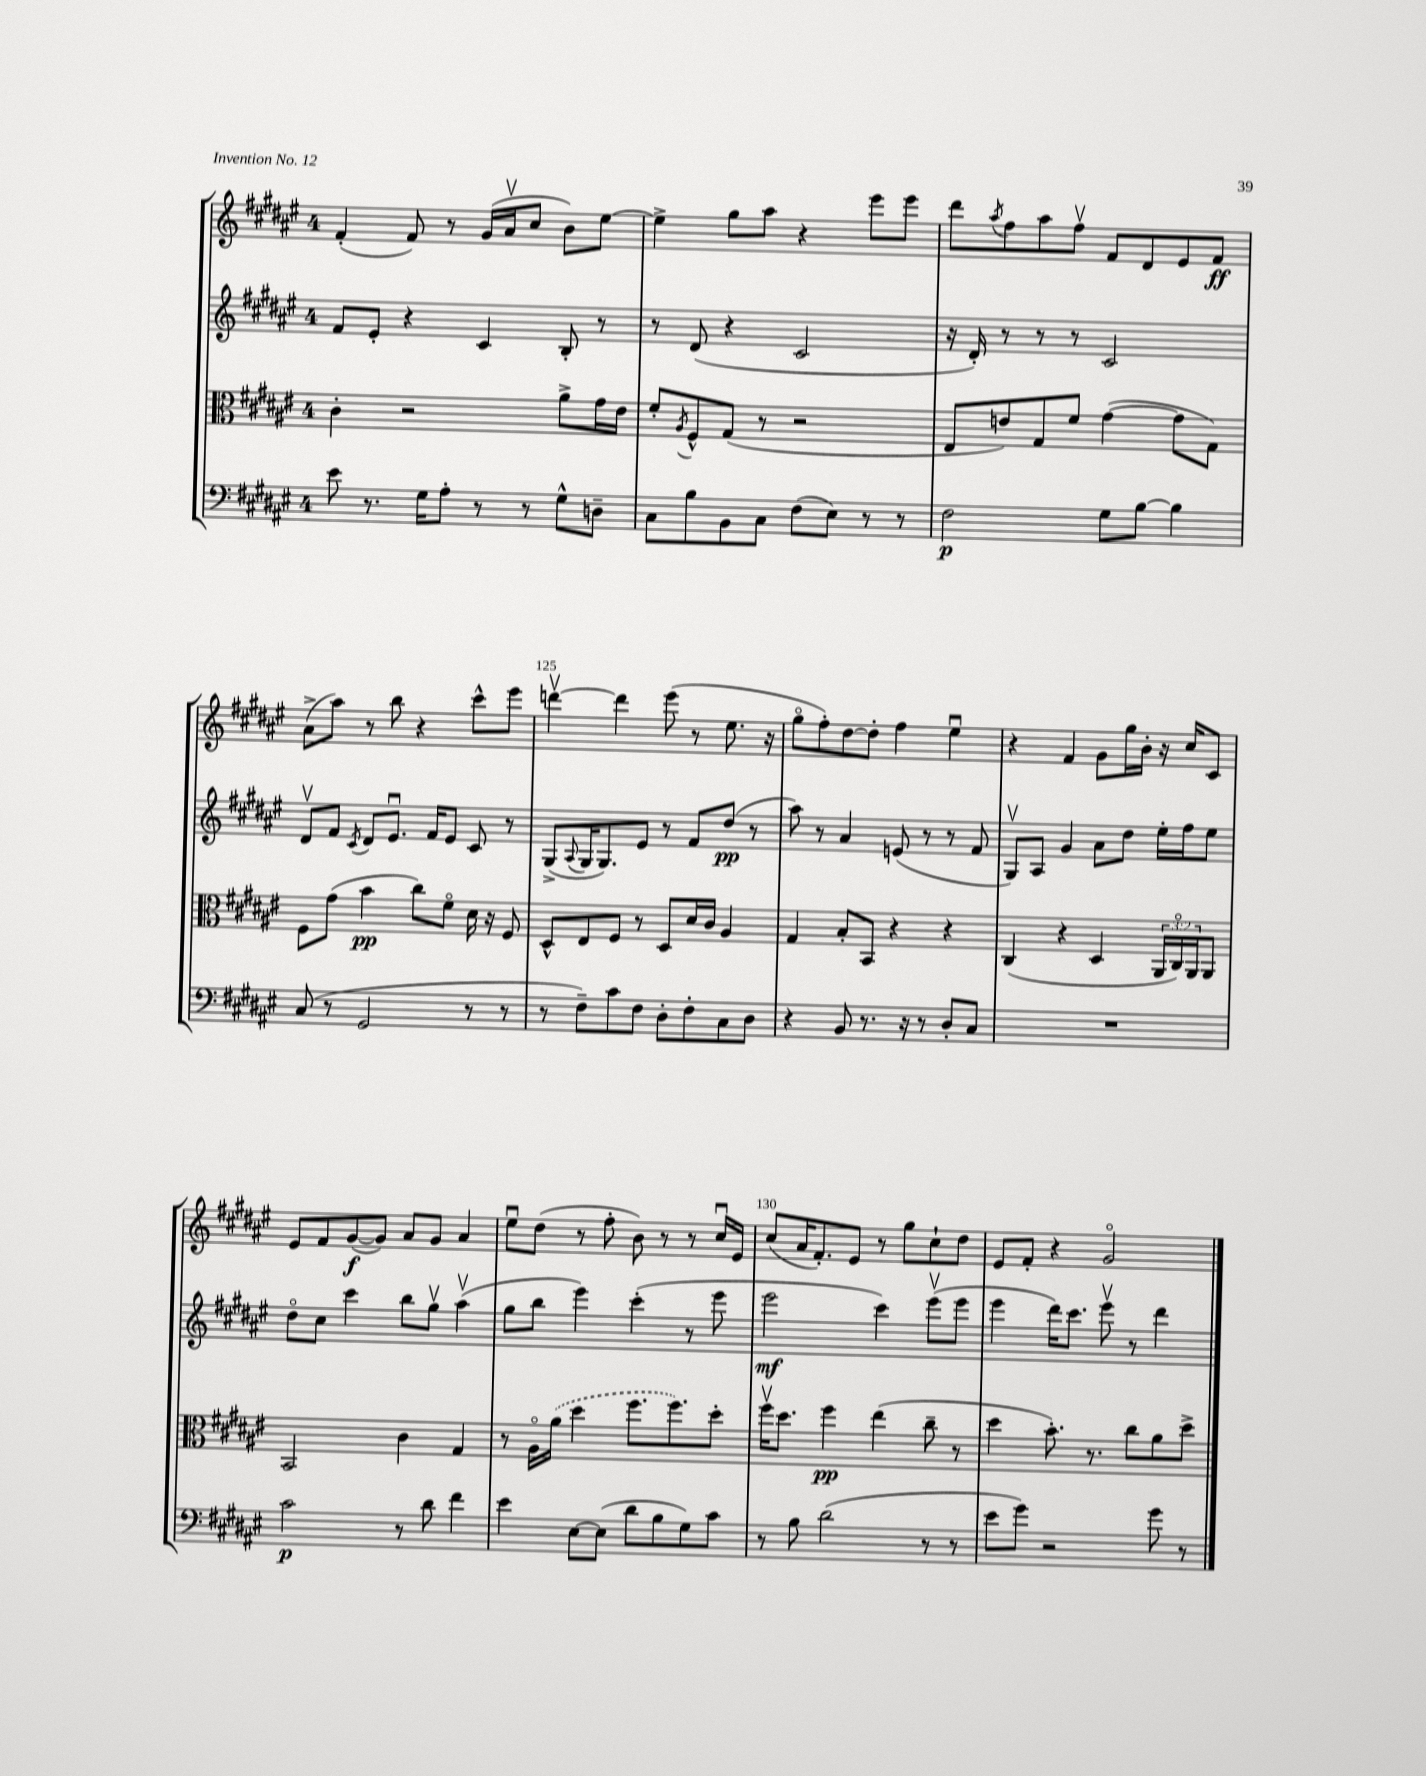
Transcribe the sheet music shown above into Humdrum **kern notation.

**kern	**dynam	**kern	**dynam	**kern	**dynam	**kern	**dynam
*part4	*part4	*part3	*part3	*part2	*part2	*part1	*part1
*staff4	*staff4	*staff3	*staff3	*staff2	*staff2	*staff1	*staff1
*clefF4	*	*clefC3	*	*clefG2	*	*clefG2	*
*k[f#c#g#d#a#e#]	*	*k[f#c#g#d#a#e#]	*	*k[f#c#g#d#a#e#]	*	*k[f#c#g#d#a#e#]	*
*M4/4	*	*M4/4	*	*M4/4	*	*M4/4	*
=121	=121	=121	=121	=121	=121	=121	=121
8e#\	.	4c#'\	.	8f#/L	.	(4f#'/	.
8.r	.	.	.	8e#'/J	.	.	.
.	.	2r	.	4r	.	8f#/)	.
16G#\KL	.	.	.	.	.	.	.
8A#'\J	.	.	.	.	.	8r	.
8r	.	.	.	4c#/	.	(16g#/LL	.
.	.	.	.	.	.	16a#v/J	.
8r	.	.	.	.	.	8cc#/J	.
8G#^^\L	.	8a#^\L	.	8B'/	.	8b\L)	.
8Dn~\J	.	16g#\L	.	8r	.	[8ee#\J	.
.	.	16e#\JJ	.	.	.	.	.
=122	=122	=122	=122	=122	=122	=122	=122
8C#\L	.	8f#'/L	.	8r	.	4ee#^\]	.
.	.	8qA#/	.	.	.	.	.
8B\	.	8F#^^/	.	(8d#/	.	.	.
8BB\	.	(8G#/J	.	4r	.	8gg#\L	.
8C#\J	.	8r	.	.	.	8aa#\J	.
(8F#\L	.	2r	.	2c#/	.	4r	.
8E#\J)	.	.	.	.	.	.	.
8r	.	.	.	.	.	8eee#\L	.
8r	.	.	.	.	.	8eee#\J	.
=123	=123	=123	=123	=123	=123	=123	=123
2F#\	p	8E#/L	.	16r	.	8ddd#\L	.
.	.	.	.	16d#'/)	.	.	.
.	.	.	.	.	.	8qaa#/	.
.	.	8en/)	.	8r	.	8ff#\	.
.	.	8G#/	.	8r	.	8aa#\	.
.	.	8f#/J	.	8r	.	8ff#v\J	.
8G#\L	.	([4g#\	.	2c#/	.	8f#/L	.
[8B\J	.	.	.	.	.	8d#/	.
4B\]	.	8g#\L]	.	.	.	8e#/	.
.	.	8G#\J)	.	.	.	8f#/J	ff
!!LO:LB:g=z
=124	=124	=124	=124	=124	=124	=124	=124
(8C#/	.	8F#\L	.	8d#v/L	.	(8a#^\L	.
8r	.	(8g#\J	.	8f#/J	.	8aa#\J)	.
.	.	.	.	8qc#/	.	.	.
2GG#/	.	4b\	pp	8d#/L	.	8r	.
.	.	.	.	8.e#u/J	.	8bb\	.
.	.	8cc#\L)	.	.	.	4r	.
.	.	.	.	16f#/KL	.	.	.
.	.	8f#\J	.	8e#/J	.	.	.
8r	.	16d#\	.	8c#/	.	8ccc#^^\L	.
.	.	16r	.	.	.	.	.
8r	.	8F#/	.	8r	.	8eee#\J	.
=125	=125	=125	=125	=125	=125	=125	=125
8r	.	8D#^^/L	.	(8G#^/L	.	[4dddnv\	.
.	.	.	.	8qqA#/	.	.	.
8F#~\L)	.	8E#/	.	16G#/K	.	.	.
.	.	.	.	8.G#/)	.	.	.
8c#\	.	8F#/J	.	.	.	4ddd\]	.
8F#\J	.	8r	.	8e#/J	.	.	.
8D#'\L	.	8D#/L	.	8r	.	(8eee#\	.
8F#'\	.	16d#/L	.	8f#/L	.	8r	.
.	.	16c#/JJ	.	.	.	.	.
8C#\	.	4A#/	.	(8dd#/J	pp	8.ee#\	.
8D#\J	.	.	.	8r	.	.	.
.	.	.	.	.	.	16r	.
=126	=126	=126	=126	=126	=126	=126	=126
4r	.	4G#/	.	8aa#\)	.	8gg#\L	.
.	.	.	.	8r	.	8ff#'\)	.
8BB/	.	8B'/L	.	4a#/	.	[8dd#\	.
8.r	.	8BB/J	.	.	.	8dd#'\J]	.
.	.	4r	.	(8en/	.	4ff#\	.
16r	.	.	.	.	.	.	.
8r	.	.	.	8r	.	.	.
8D#'/L	.	4r	.	8r	.	4ee#u\	.
8C#/J	.	.	.	8f#/	.	.	.
=127	=127	=127	=127	=127	=127	=127	=127
1r	.	(4C#/	.	8G#v/L)	.	4r	.
.	.	.	.	8A#/J	.	.	.
.	.	4r	.	4g#/	.	4f#/	.
.	.	4D#/	.	8a#\L	.	8g#\L	.
.	.	.	.	8dd#\J	.	16gg#\L	.
.	.	.	.	.	.	16b'\JJ	.
.	.	24AA#/LL	.	16ee#'\LL	.	16r	.
.	.	24C#/)	.	.	.	.	.
.	.	.	.	16ff#\J	.	16cc#/KL	.
.	.	24AA#/J	.	.	.	.	.
.	.	8AA#/J	.	8ee#\J	.	8c#/J	.
!!LO:LB:g=z
=128	=128	=128	=128	=128	=128	=128	=128
2c#\	p	2BB/	.	8dd#\L	.	8e#/L	.
.	.	.	.	8cc#\J	.	8f#/	.
.	.	.	.	4ccc#\	.	([8g#/	f
.	.	.	.	.	.	8g#/J])	.
8r	.	4c#\	.	8bb\L	.	8a#/L	.
8d#\	.	.	.	8gg#v\J	.	8g#/J	.
4f#\	.	4G#/	.	(4aa#v\	.	4a#/	.
=129	=129	=129	=129	=129	=129	=129	=129
4e#\	.	8r	.	8gg#\L	.	8ee#u\L	.
.	.	16A#\LL	.	8bb\J	.	(8dd#\J	.
.	.	(16a#\JJ	.	.	.	.	.
[8E#\L	.	4dd#\	.	4eee#\)	.	8r	.
(8E#\J]	.	.	.	.	.	8ff#'\	.
8d#\L	.	8.ff#\L	.	(4ccc#'\	.	8b\)	.
8B\	.	.	.	.	.	8r	.
.	.	8.ff#\)	.	.	.	.	.
8G#\)	.	.	.	8r	.	8r	.
8c#\J	.	8dd#'\J	.	8eee#\	.	16cc#u/LL	.
.	.	.	.	.	.	16e#/JJ	.
=130	=130	=130	=130	=130	=130	=130	=130
8r	.	16ff#v\KL	.	2eee#\	mf	(8cc#/L	.
.	.	8.dd#\J	.	.	.	.	.
8B\	.	.	.	.	.	16a#/K	.
.	.	.	.	.	.	8.f#'/)	.
(2d#\	.	4ff#\	pp	.	.	.	.
.	.	.	.	.	.	8e#/J	.
.	.	(4ee#\	.	4ccc#\)	.	8r	.
.	.	.	.	.	.	8gg#\L	.
8r	.	8cc#~\	.	(8eee#v\L	.	8cc#`\	.
8r	.	8r	.	8eee#\J	.	8dd#\J	.
=131	=131	=131	=131	=131	=131	=131	=131
8e#\L	.	4dd#\	.	4eee#\	.	8e#/L	.
8g#\J)	.	.	.	.	.	8f#'/J	.
2r	.	8.b'\)	.	16ddd#\KL)	.	4r	.
.	.	.	.	8.ccc#\J	.	.	.
.	.	8.r	.	.	.	.	.
.	.	.	.	8eee#v\	.	2g#/	.
.	.	8cc#\L	.	8r	.	.	.
8g#\	.	8a#\	.	4ddd#\	.	.	.
8r	.	8dd#^\J	.	.	.	.	.
==	==	==	==	==	==	==	==
*-	*-	*-	*-	*-	*-	*-	*-
